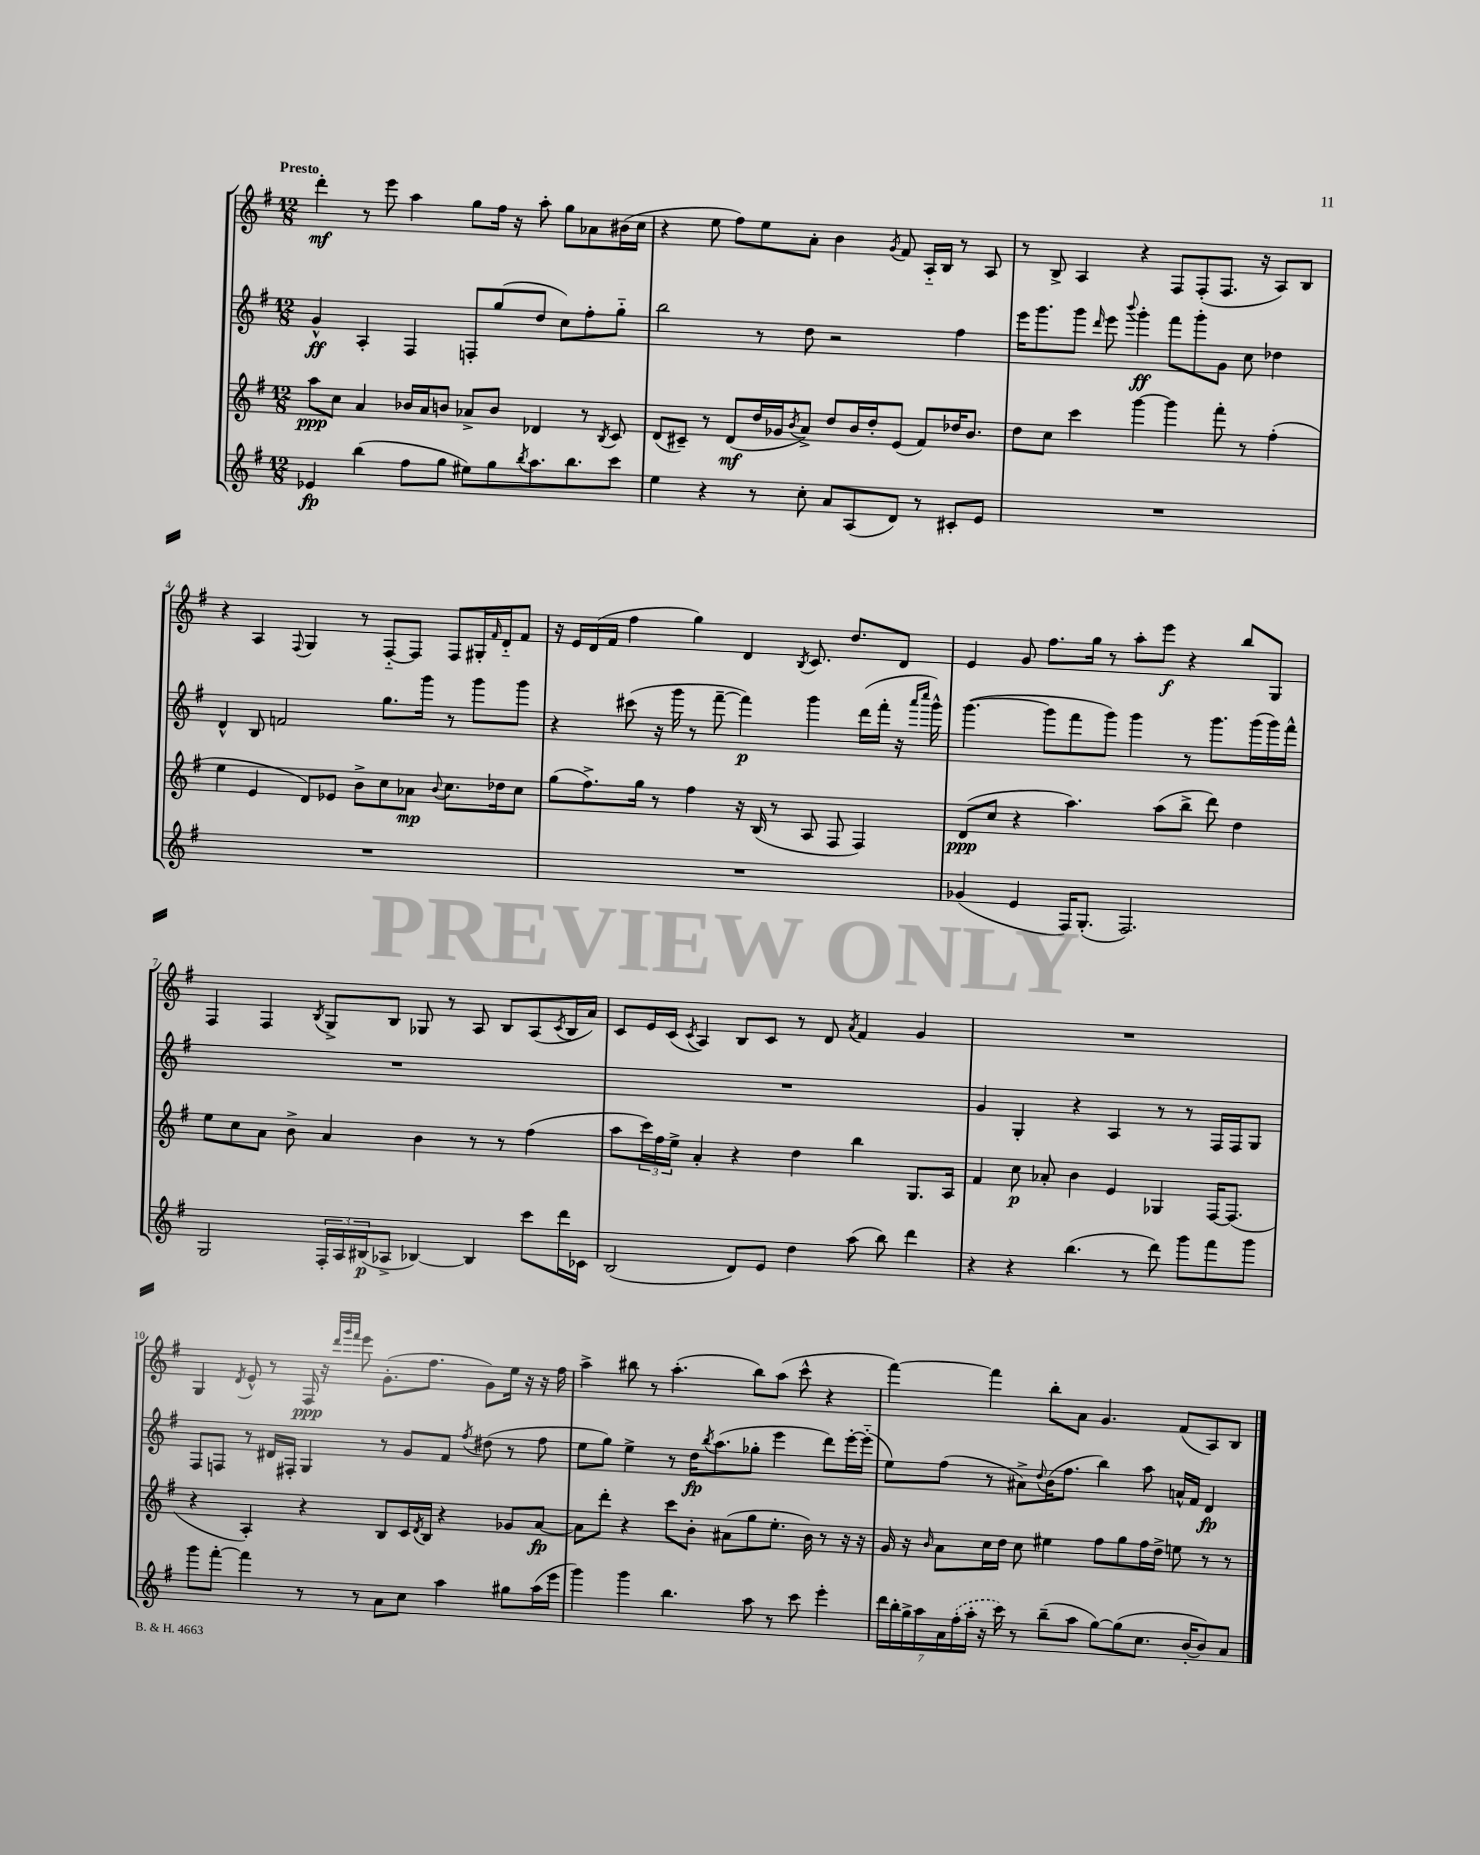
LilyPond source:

<<
\new StaffGroup <<
\new Staff = "s0" {
    \clef treble \key g \major \numericTimeSignature \time 12/8 \tempo "Presto"
    d'''4-.\mf r8 e'''8 a''4 g''8 fis''16 r16 a''8-. g''8 aes'8 bis'16( c''16 |
    r4 e''8 fis''8) e''8 a'8-. b'4 \acciaccatura { g'8 } fis'8 a16-_ b16 r8 a8 |
    r8 b8-> a4 r4 fis8 fis8-.( fis8. r16 a8) b8 |
    r4 a4 \appoggiatura { fis8 } g4 r8 fis8~-_ fis8 fis8 gis16-. \grace { fis'16 } d'16-_ fis'8 |
    r16 e'16 d'16( fis'16 fis''4 g''4) d'4 \acciaccatura { b8 } c'8. d''8. d'8 |
    e'4 g'8 fis''8. g''16 r8 a''8-. e'''8\f r4 b''8 g8 |
    fis4 fis4 \acciaccatura { b8 } g8-> b8 ges8 r8 a8 b8 a8( \acciaccatura { c'8 } b16 a'16) |
    c'8 e'16 c'16( \acciaccatura { c'8 } a4) b8 c'8 r8 d'8 \acciaccatura { a'8 } fis'4 g'4 |
    R1. |
    g4 \acciaccatura { d'8 } e'8-^ r8 fis16\ppp r16 \grace { d'''32 g'''32 fis'''32 } e'''8 g'8.-.( fis''8. g'8) e''16 r16 r16 fis''16 |
    a''4-> bis''8 r8 a''4.-.( bis''8) a''8( c'''8-^ r4 |
    fis'''4~) fis'''4 b''8-. a'8 g'4. fis'8( a8) b8 \bar "|." |
}
\new Staff = "s1" {
    \clef treble \key g \major \numericTimeSignature \time 12/8
    g'4-^\ff a4-. fis4 f8-. g''8( d''8 c''8) fis''8-. g''8-_ |
    b''2 r8 d''8 r2 fis''4 |
    e'''16 g'''8. g'''8 \grace { d'''16 } e'''8 \appoggiatura { b'''8 } g'''4-.\ff fis'''8 g'''8-. g'8 c''8 des''4 |
    d'4-^ b8 f'2 g''8. g'''16 r8 g'''8 g'''8 |
    r4 cis'''8( r16 g'''16 r8 fis'''8~-- fis'''4\p) g'''4 d'''16( fis'''16-. r16 \grace { a'''16 c''''16 } g'''16-^) |
    g'''4.~( g'''8 fis'''8 g'''8) g'''4 r8 g'''8. g'''16( g'''16) fis'''16-^ |
    R1. |
    R1. |
    g'4 g4-. r4 a4 r8 r8 fis16 fis16 g8 |
    fis8 f8 r8 dis'16 fis16-. g4 r8 g'8 fis'8 \acciaccatura { fis''8 } dis''8( r8 fis''8 |
    e''8 g''8) e''4-> r8 d''16\fp \acciaccatura { b''8 } a''8.( ges''8-. e'''4 d'''8) e'''16~-. e'''16-_( |
    e''8) fis''8( r8 ais'8->) \appoggiatura { d''8 } b'16( fis''8. b''4) a''8 a'16-^ fis'16 d'4\fp \bar "|." |
}
\new Staff = "s2" {
    \clef treble \key g \major \numericTimeSignature \time 12/8
    a''8\ppp c''8 a'4 bes'16 a'16 b'8 aes'8-> b'8 des'4 r8 \acciaccatura { b8 } c'8 |
    d'8( cis'8--) r8 d'8\mf( d''16 ges'16 \acciaccatura { b'8 } a'8->) d''8 b'16 d''16-. e'8( fis'8) des''16 b'8. |
    d''8 c''8 c'''4 g'''4~ g'''4 fis'''8-. r8 fis''4-.( |
    e''4 e'4 d'8) ees'8 b'8-> c''8 aes'8\mp \appoggiatura { b'8 } c''8. des''16 c''8 |
    g''8( fis''8.->) g''16 r8 fis''4 r16 b16( r8 a8 fis8 fis4) |
    d'8\ppp( c''8 r4 a''4.) a''8( b''8-> d'''8) d''4 |
    e''8 c''8 a'8 b'8-> a'4 b'4 r8 r8 fis''4( |
    a''8 \tuplet 3/2 { c'''16) fis''16 e''16-> } a'4-. r4 d''4 b''4 g8. a16 |
    fis'4 c''8\p aes'8-. b'4 e'4 ges4 fis16~ fis8.( |
    r4 a4-.) r4 b8 c'16 \acciaccatura { d'8 } b16 r4 ges'8 a'8~\fp |
    a'8 d'''8-. r4 c'''8 b'8-. ais'8( g''8 e''8.-. b'16) r8 r16 r16 |
    g'16 r16 \grace { b'16 } a'8 c''16 d''16 c''8 eis''4 fis''8 g''8 fis''16 d''16-> e''8 r8 r8 \bar "|." |
}
\new Staff = "s3" {
    \clef treble \key g \major \numericTimeSignature \time 12/8
    ees'4\fp b''4( fis''8 g''8 eis''8) g''8 \acciaccatura { b''8 } a''8. b''8. c'''8 |
    e''4 r4 r8 c''8-. a'8 a8( d'8) r8 cis'8-. e'8 |
    R1. |
    R1. |
    R1. |
    ges'4( e'4 fis16) g8.-.( fis2.) |
    g2 \tuplet 3/2 { fis16-. a16 bis16\p( } aes8-> bes4~) bes4 c'''8 d'''16 ces'16 |
    b2( d'8) e'8 d''4 a''8( b''8) d'''4 |
    r4 r4 b''4.( r8 d'''8) g'''8 fis'''8 g'''8 |
    g'''8 fis'''8~-. fis'''4 r8 r8 a'8 c''8 a''4 gis''8 a''16( e'''16 |
    g'''4) g'''4 b''4. a''8 r8 c'''8 e'''4-. |
    \tuplet 7/4 { d'''16 b''16-. g''16-> a''16 a'16 \once \slurDashed fis''16-.( a''16-. } r16 c'''16) r8 b''8--( a''8 g''8~) g''8( c''8. b'16~-. b'8) a'8 \bar "|." |
}
>>
>>
